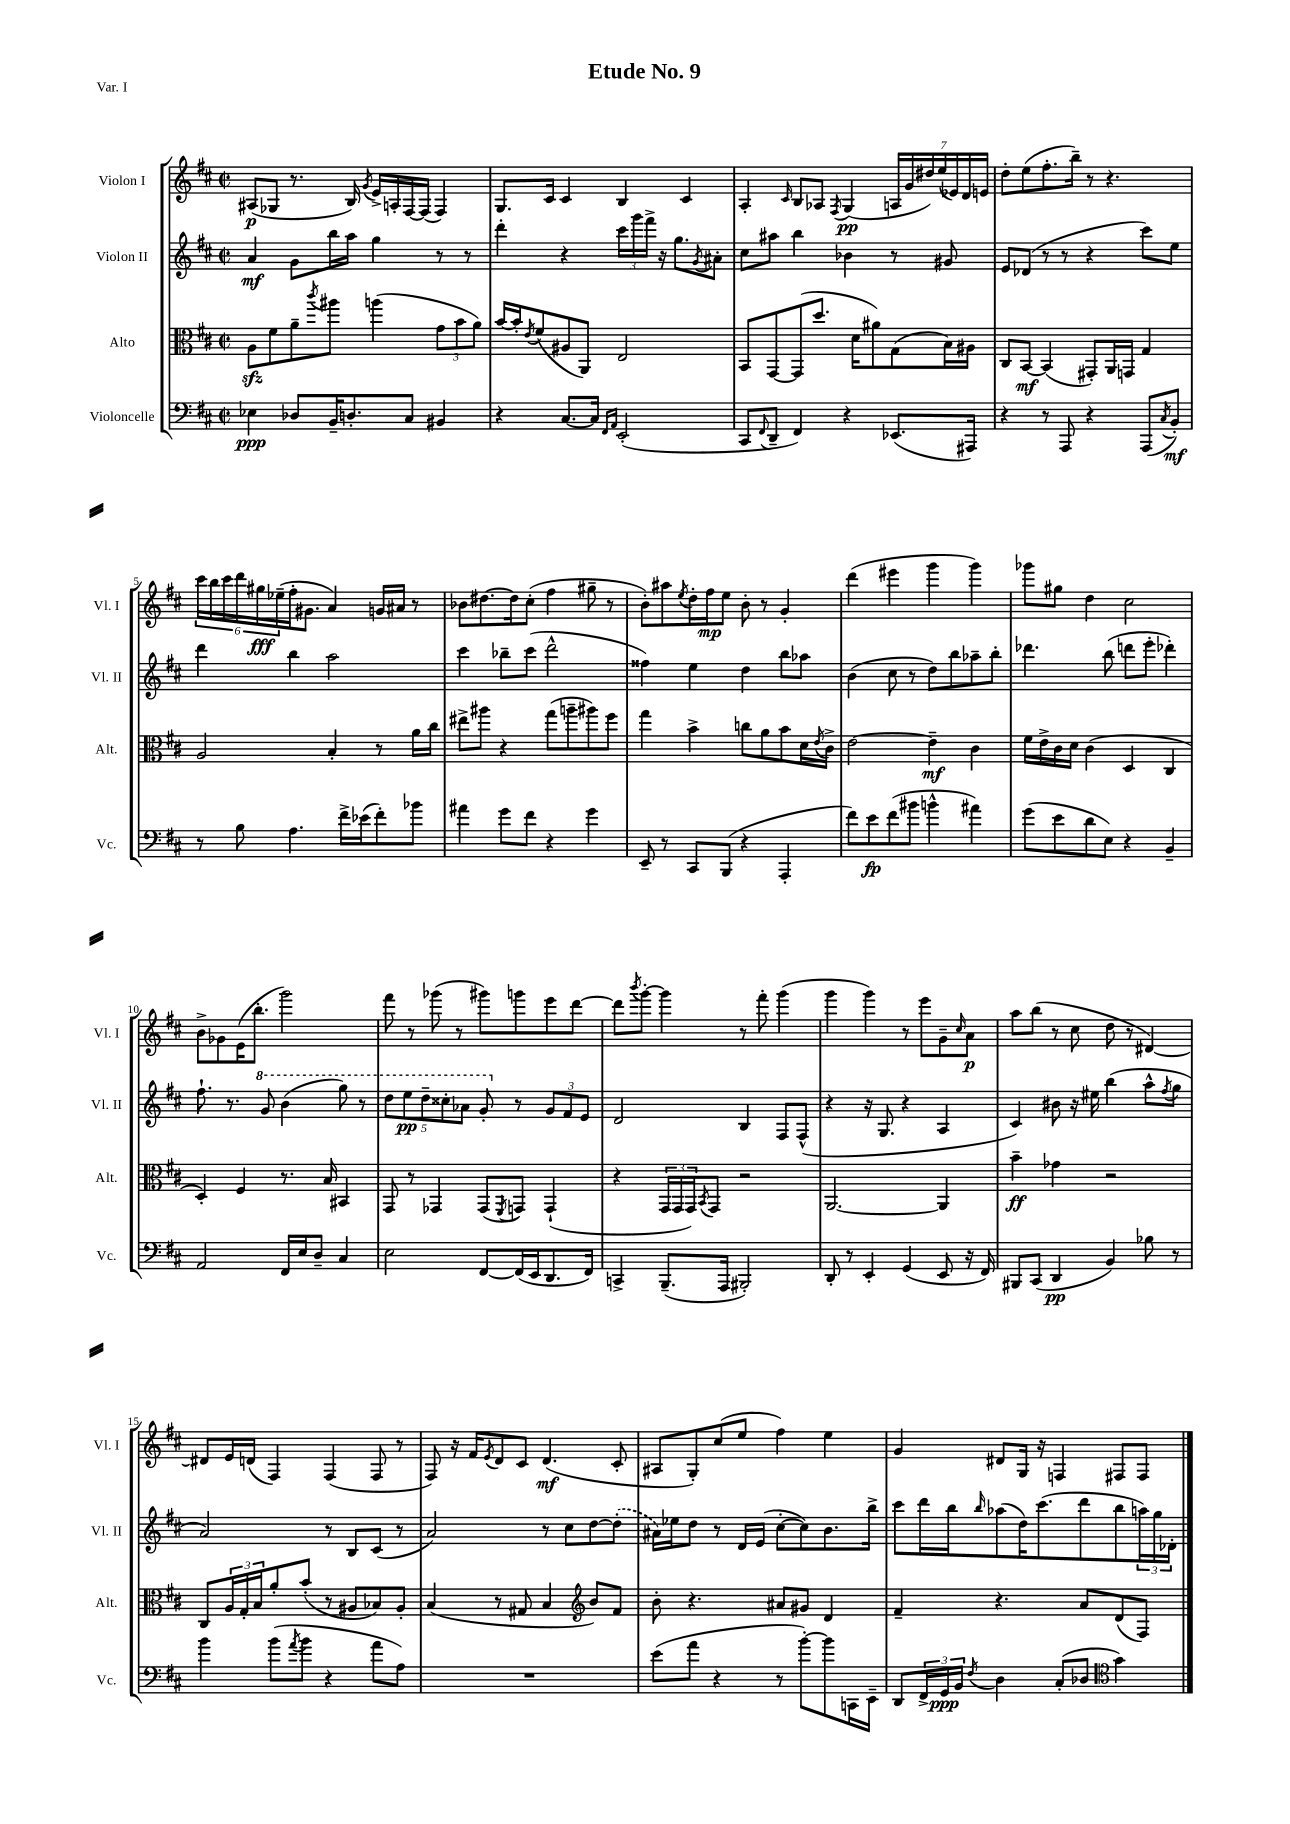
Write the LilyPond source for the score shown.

\header { title = "Etude No. 9" piece = "Var. I" }
<<
\new StaffGroup <<
\new Staff = "s0" \with { instrumentName = "Violon I" shortInstrumentName = "Vl. I" } {
    \clef treble \key d \major \defaultTimeSignature \time 2/2
    ais8\p( ges8 r8. b16) \acciaccatura { g'8 } e'16-> a16-. fis16~ fis16( fis4) |
    g8. cis'16 cis'4 b4 cis'4 |
    a4-. \grace { cis'16 } b8 aes8 \acciaccatura { fis8 } g4\pp( \tuplet 7/4 { a16 g'16 dis''16) e''16( ees'16) d'16 e'16 } |
    d''8-. e''8( fis''8.-. b''16--) r8 r4. |
    \tuplet 6/4 { cis'''16 b''16 cis'''16 d'''16 gis''16\fff ees''16--( } fis''16-. gis'8. a'4) g'16 ais'16 r8 |
    bes'8 dis''8.~ dis''16 cis''8-.( fis''4 gis''8-- r8 |
    b'8-.) ais''8 \acciaccatura { e''8 } d''16-. fis''16\mp e''8 b'8-. r8 g'4-. |
    d'''4( eis'''4 g'''4 g'''4) |
    ges'''8 gis''8 d''4 cis''2 |
    b'8-> ges'8 e'16( b''8.-. g'''2) |
    fis'''8 r8 ges'''8( r8 gis'''8) g'''8 e'''8 d'''8~ |
    d'''8 \acciaccatura { b'''8 } g'''8~-. g'''4 r8 fis'''8-. g'''4( |
    g'''4 g'''4) r8 e'''8 g'8-- \grace { cis''16 } a'8\p |
    a''8 b''8( r8 cis''8 d''8 r8 dis'4~) |
    dis'8 e'16 d'16( fis4) fis4( fis8 r8 |
    fis8) r16 fis'16 \acciaccatura { e'8 } d'8 cis'8 d'4.\mf( cis'8-. |
    ais8 g8-.) cis''8( e''8 fis''4) e''4 |
    g'4 dis'8 g16 r16 f4 fis8 fis8 \bar "|." |
}
\new Staff = "s1" \with { instrumentName = "Violon II" shortInstrumentName = "Vl. II" } {
    \clef treble \key d \major \defaultTimeSignature \time 2/2
    a'4\mf g'8 b''16 a''16 g''4 r8 r8 |
    d'''4-. r4 \tuplet 3/2 { cis'''16 g'''16 fis'''16-> } r16 g''8. \acciaccatura { g'8 } ais'8-. |
    cis''8 ais''8 b''4 bes'4 r8 gis'8 |
    e'8 des'8( r8 r8 r4 cis'''8) e''8 |
    d'''4 b''4 a''2 |
    cis'''4 bes''8-- cis'''8( d'''2-^ |
    fisis''4) e''4 d''4 b''8 aes''8 |
    b'4( cis''8 r8 d''8) b''8 aes''8-- b''8-. |
    des'''4. b''8( d'''8 e'''8-. des'''4-.) |
    fis''8.-! r8. \ottava #1 g''8 b''4( g'''8) r8 |
    \tuplet 5/4 { d'''8 e'''8\pp d'''8-- cisis'''8-. aes''8 } g''8-. \ottava #0 r8 \tuplet 3/2 { g'8 fis'8 e'8 } |
    d'2 b4 fis8 fis8-^( |
    r4 r16 g8. r4 a4 |
    cis'4) bis'8 r16 eis''16 b''4( a''8-^ \acciaccatura { fis''8 } g''8 |
    a'2) r8 b8 cis'8( r8 |
    a'2) r8 cis''8 d''8~ \once \slurDashed d''8-.( |
    ais'16) ees''16 d''8 r8 d'16 e'16( cis''8~-. cis''8) b'8. b''16-> |
    cis'''8 d'''16 b''16 \grace { b''16 } aes''8( d''16) cis'''8.( d'''8 b''8 \tuplet 3/2 { a''16) g''16 des'16-. } \bar "|." |
}
\new Staff = "s2" \with { instrumentName = "Alto" shortInstrumentName = "Alt." } {
    \clef alto \key d \major \defaultTimeSignature \time 2/2
    a8\sfz fis'8 a'8-- \acciaccatura { cis'''8 } ais''8 a''4( \tuplet 3/2 { g'8 b'8 a'8) } |
    b'16~ b'16-. \acciaccatura { e'8 } fis'8( ais8 a,8) e2 |
    b,8 g,8~ g,8( d''8. d'16 ais'8) g8( b16) ais16 |
    cis8 b,8~\mf b,4( gis,8-.) a,16 g,16 g4 |
    a2 b4-. r8 a'16 cis''16 |
    eis''8-> ais''8 r4 g''8( a''8-- ais''8) fis''8 |
    g''4 b'4-> c''8 a'8 b'8 d'16 \acciaccatura { e'8 } cis'16-> |
    e'2~ e'4--\mf cis'4 |
    fis'16 e'16-> cis'16 d'16 cis'4( d4 cis4 |
    d4-.) fis4 r8. b16 bis,4 |
    g,8 r8 ges,4 ges,8( \acciaccatura { fis,8 } g,8) g,4-!( |
    r4 \tuplet 3/2 { g,16 g,16 g,16) } \acciaccatura { b,8 } g,8 r2 |
    a,2.~ a,4 |
    b'4--\ff ges'4 r2 |
    cis8 \tuplet 3/2 { a16 g16-. b16 } a'8-. b'8-.( r8 ais8 bes8) ais8-. |
    b4( r8 gis8 b4 \clef treble b'8) fis'8 |
    b'8-. r4. ais'8 gis'8 d'4 |
    fis'4-- r4. a'8 d'8( fis8) \bar "|." |
}
\new Staff = "s3" \with { instrumentName = "Violoncelle" shortInstrumentName = "Vc." } {
    \clef bass \key d \major \defaultTimeSignature \time 2/2
    ees4\ppp des8 b,16-- d8.-. cis8 bis,4 |
    r4 cis8.~ cis16 \grace { fis,16 a,16 } e,2-.( |
    cis,8 \appoggiatura { fis,8 } d,8-- fis,4) r4 ees,8.( ais,,16) |
    r4 r8 a,,8 r4 a,,8( \acciaccatura { cis8 } b,8-.\mf) |
    r8 b8 a4. fis'16-> ees'16( fis'8-.) bes'8 |
    ais'4 g'8 fis'8 r4 g'4 |
    e,8-- r8 cis,8 b,,8( r4 a,,4-. |
    fis'8) e'8\fp fis'8( bis'8 b'4-^ ais'4) |
    g'8( e'8 d'8 e8) r4 b,4-- |
    a,2 fis,16 e16 d8-- cis4 |
    e2 fis,8~ fis,16( e,16 d,8. fis,16) |
    c,4-> b,,8.--( a,,16 bis,,2-.) |
    d,8-. r8 e,4-. g,4( e,8 r16 fis,16) |
    bis,,8 cis,8( d,4\pp b,4) bes8 r8 |
    b'4 b'8( \acciaccatura { a'8 } b'8 r4 a'8 a8) |
    R1 |
    e'8( a'8 r4 r8 b'8~-.) b'8 c,16 e,16-- |
    d,8 \tuplet 3/2 { fis,16-> g,16\ppp b,16 } \acciaccatura { fis8 } d4 cis8-.( des8 \clef tenor g'4) \bar "|." |
}
>>
>>
